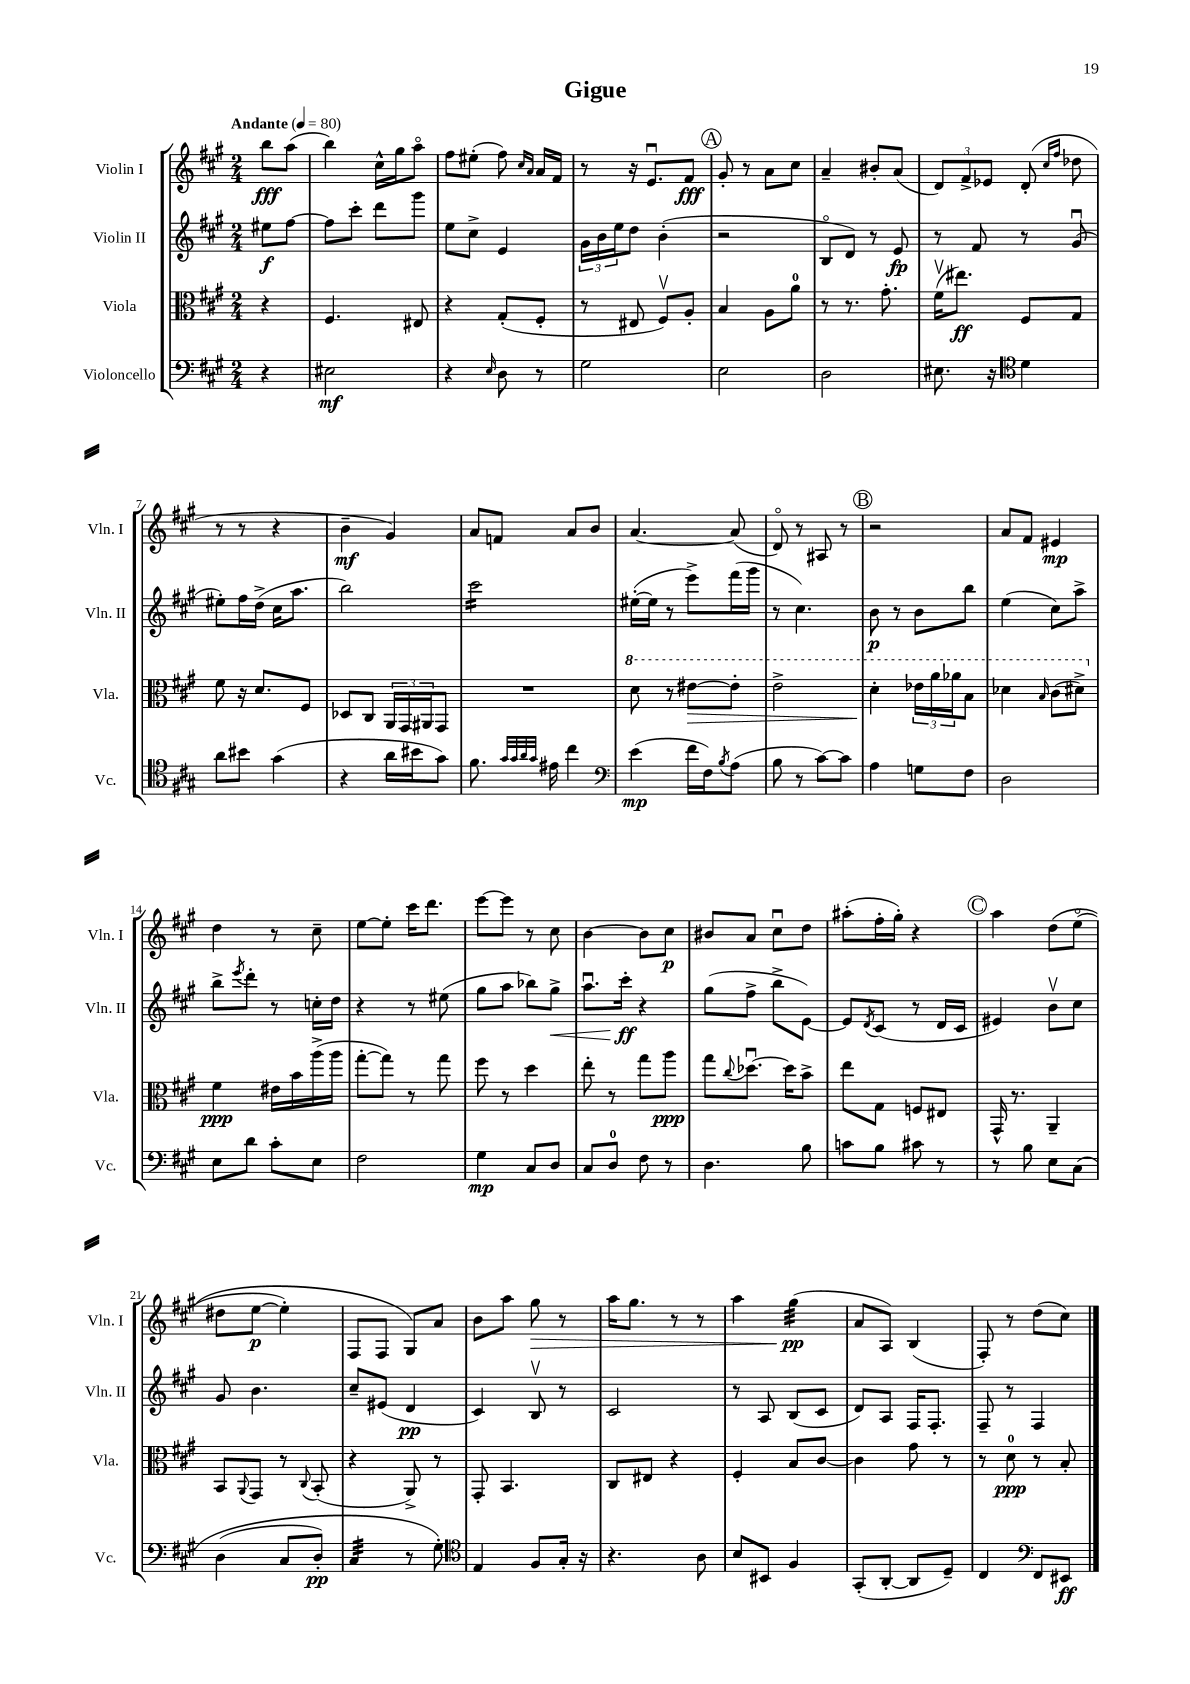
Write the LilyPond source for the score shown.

\header { title = "Gigue" }
<<
\new StaffGroup <<
\new Staff = "s0" \with { instrumentName = "Violin I" shortInstrumentName = "Vln. I" } {
    \clef treble \key a \major \numericTimeSignature \time 2/4 \partial 4 \tempo "Andante" 4 = 80
    b''8\fff a''8( |
    b''4) cis''16-^ gis''16 a''8\flageolet |
    fis''8 eis''8-.( fis''8) \grace { cis''16 a'16 } a'16 fis'16 |
    r8 r16 e'8.\downbow fis'8\fff |
    \mark \markup { \circle "A" } gis'8-. r8 a'8 cis''8 |
    a'4-- bis'8-. a'8( |
    \tuplet 3/2 { d'8) fis'8-> ees'8 } d'8-.( \grace { cis''16 fis''16 } des''8 |
    r8 r8 r4 |
    b'4--\mf gis'4) |
    a'8 f'8 a'8 b'8 |
    a'4.~ a'8( |
    d'8\flageolet) r8 ais8 r8 |
    \mark \markup { \circle "B" } r2 |
    a'8 fis'8 eis'4\mp |
    d''4 r8 cis''8-- |
    e''8~ e''8-. cis'''16 d'''8. |
    e'''8~ e'''8 r8 cis''8 |
    b'4~ b'8 cis''8\p |
    bis'8 a'8 cis''8\downbow d''8 |
    ais''8-.( fis''16-. gis''16-.) r4 |
    \mark \markup { \circle "C" } a''4 d''8\( e''8\flageolet( |
    dis''8 e''8~\p e''4-.) |
    fis8 fis8 gis8\) a'8 |
    b'8 a''8 gis''8\> r8 |
    a''16 gis''8. r8 r8 |
    a''4 gis''4:32\pp\!( |
    a'8 a8) b4( |
    fis8-.) r8 d''8( cis''8) \bar "|." |
}
\new Staff = "s1" \with { instrumentName = "Violin II" shortInstrumentName = "Vln. II" } {
    \clef treble \key a \major \numericTimeSignature \time 2/4 \partial 4
    eis''8\f fis''8~ |
    fis''8 cis'''8-. d'''8 gis'''8 |
    e''8 cis''8-> e'4 |
    \tuplet 3/2 { gis'16 b'16 e''16 } d''8 b'4-.( |
    \mark \markup { \circle "A" } r2 |
    b8\flageolet d'8) r8 e'8\fp |
    r8 fis'8 r8 gis'8\downbow( |
    eis''8-.) fis''16 d''16->( cis''16 a''8. |
    b''2) |
    cis'''2:16 |
    eis''16~-.( eis''16 r8 e'''8->) fis'''16( gis'''16 |
    r8 cis''4.) |
    \mark \markup { \circle "B" } b'8\p r8 b'8 b''8 |
    e''4( cis''8) a''8-> |
    b''8-> \acciaccatura { e'''8 } d'''8-. r8 c''16-. d''16 |
    r4 r8 eis''8( |
    gis''8 a''8 bes''8) gis''8->\< |
    a''8.\downbow cis'''16-.\ff\! r4 |
    gis''8( fis''8-> b''8-> e'8~) |
    e'8 \acciaccatura { d'8 } cis'8( r8 d'16 cis'16 |
    \mark \markup { \circle "C" } eis'4) b'8\upbow cis''8 |
    gis'8 b'4. |
    cis''8-- eis'8( d'4\pp |
    cis'4) b8\upbow r8 |
    cis'2 |
    r8 a8 b8( cis'8 |
    d'8) a8 fis16 fis8.-. |
    fis8-- r8 fis4 \bar "|." |
}
\new Staff = "s2" \with { instrumentName = "Viola" shortInstrumentName = "Vla." } {
    \clef alto \key a \major \numericTimeSignature \time 2/4 \partial 4
    r4 |
    fis4. eis8 |
    r4 gis8-.( fis8-. |
    r8 eis8 fis8\upbow) a8-. |
    \mark \markup { \circle "A" } b4 a8 a'8-0 |
    r8 r8. gis'8.-. |
    fis'16\upbow( eis''8.\ff) fis8 gis8 |
    fis'8 r16 d'8. fis8 |
    des8 cis8 \tuplet 3/2 { a,16 gis,16 ais,16 } gis,8 |
    R2 |
    \ottava #1 d''8 r8 eis''8~\> eis''8-. |
    e''2-> |
    \mark \markup { \circle "B" } d''4-.\! \tuplet 3/2 { ees''16 a''16 aes''16 } b'8 |
    des''4 \grace { b'16 } cis''8( dis''8->) \ottava #0 |
    fis'4\ppp eis'16 b'16 a''16->( a''16 |
    gis''8~-. gis''8) r8 gis''8 |
    fis''8 r8 d''4 |
    e''8-. r8 gis''8 a''8\ppp |
    gis''8 \appoggiatura { cis''8 } des''8.~\downbow des''16 b'8-> |
    e''8 gis8 f8 eis8 |
    \mark \markup { \circle "C" } gis,16-^ r8. a,4-- |
    b,8 \appoggiatura { a,8 } gis,8 r8 \appoggiatura { cis8 } b,8-.( |
    r4 a,8->) r8 |
    gis,8-. b,4. |
    cis8 eis8 r4 |
    fis4-. b8 cis'8~ |
    cis'4 gis'8 r8 |
    r8 d'8-0\ppp r8 b8-. \bar "|." |
}
\new Staff = "s3" \with { instrumentName = "Violoncello" shortInstrumentName = "Vc." } {
    \clef bass \key a \major \numericTimeSignature \time 2/4 \partial 4
    r4 |
    eis2\mf |
    r4 \grace { e16 } d8 r8 |
    gis2 |
    \mark \markup { \circle "A" } e2 |
    d2 |
    eis8. r16 \clef tenor d'4 |
    a'8 bis'8 gis'4( |
    r4 a'16 bis'16 gis'8) |
    fis'8. \grace { gis'32 gis'32 a'32 gis'32 } eis'16 cis''4 |
    \clef bass e'4\mp( fis'16 fis16) \acciaccatura { b8 } a8( |
    b8 r8 cis'8~) cis'8 |
    \mark \markup { \circle "B" } a4 g8 fis8 |
    d2 |
    e8 d'8 cis'8-. e8 |
    fis2 |
    gis4\mp cis8 d8 |
    cis8 d8-0 fis8 r8 |
    d4. b8 |
    c'8 b8 cis'8 r8 |
    \mark \markup { \circle "C" } r8 b8 e8 cis8\( |
    d4( cis8 d8-.\pp) |
    cis4:32 r8 gis8-.\) |
    \clef tenor e4 fis8 gis16-. r16 |
    r4. a8 |
    b8 bis,8 fis4 |
    gis,8-.( a,8~-. a,8 d8--) |
    cis4 \clef bass fis,8 eis,8\ff \bar "|." |
}
>>
>>
